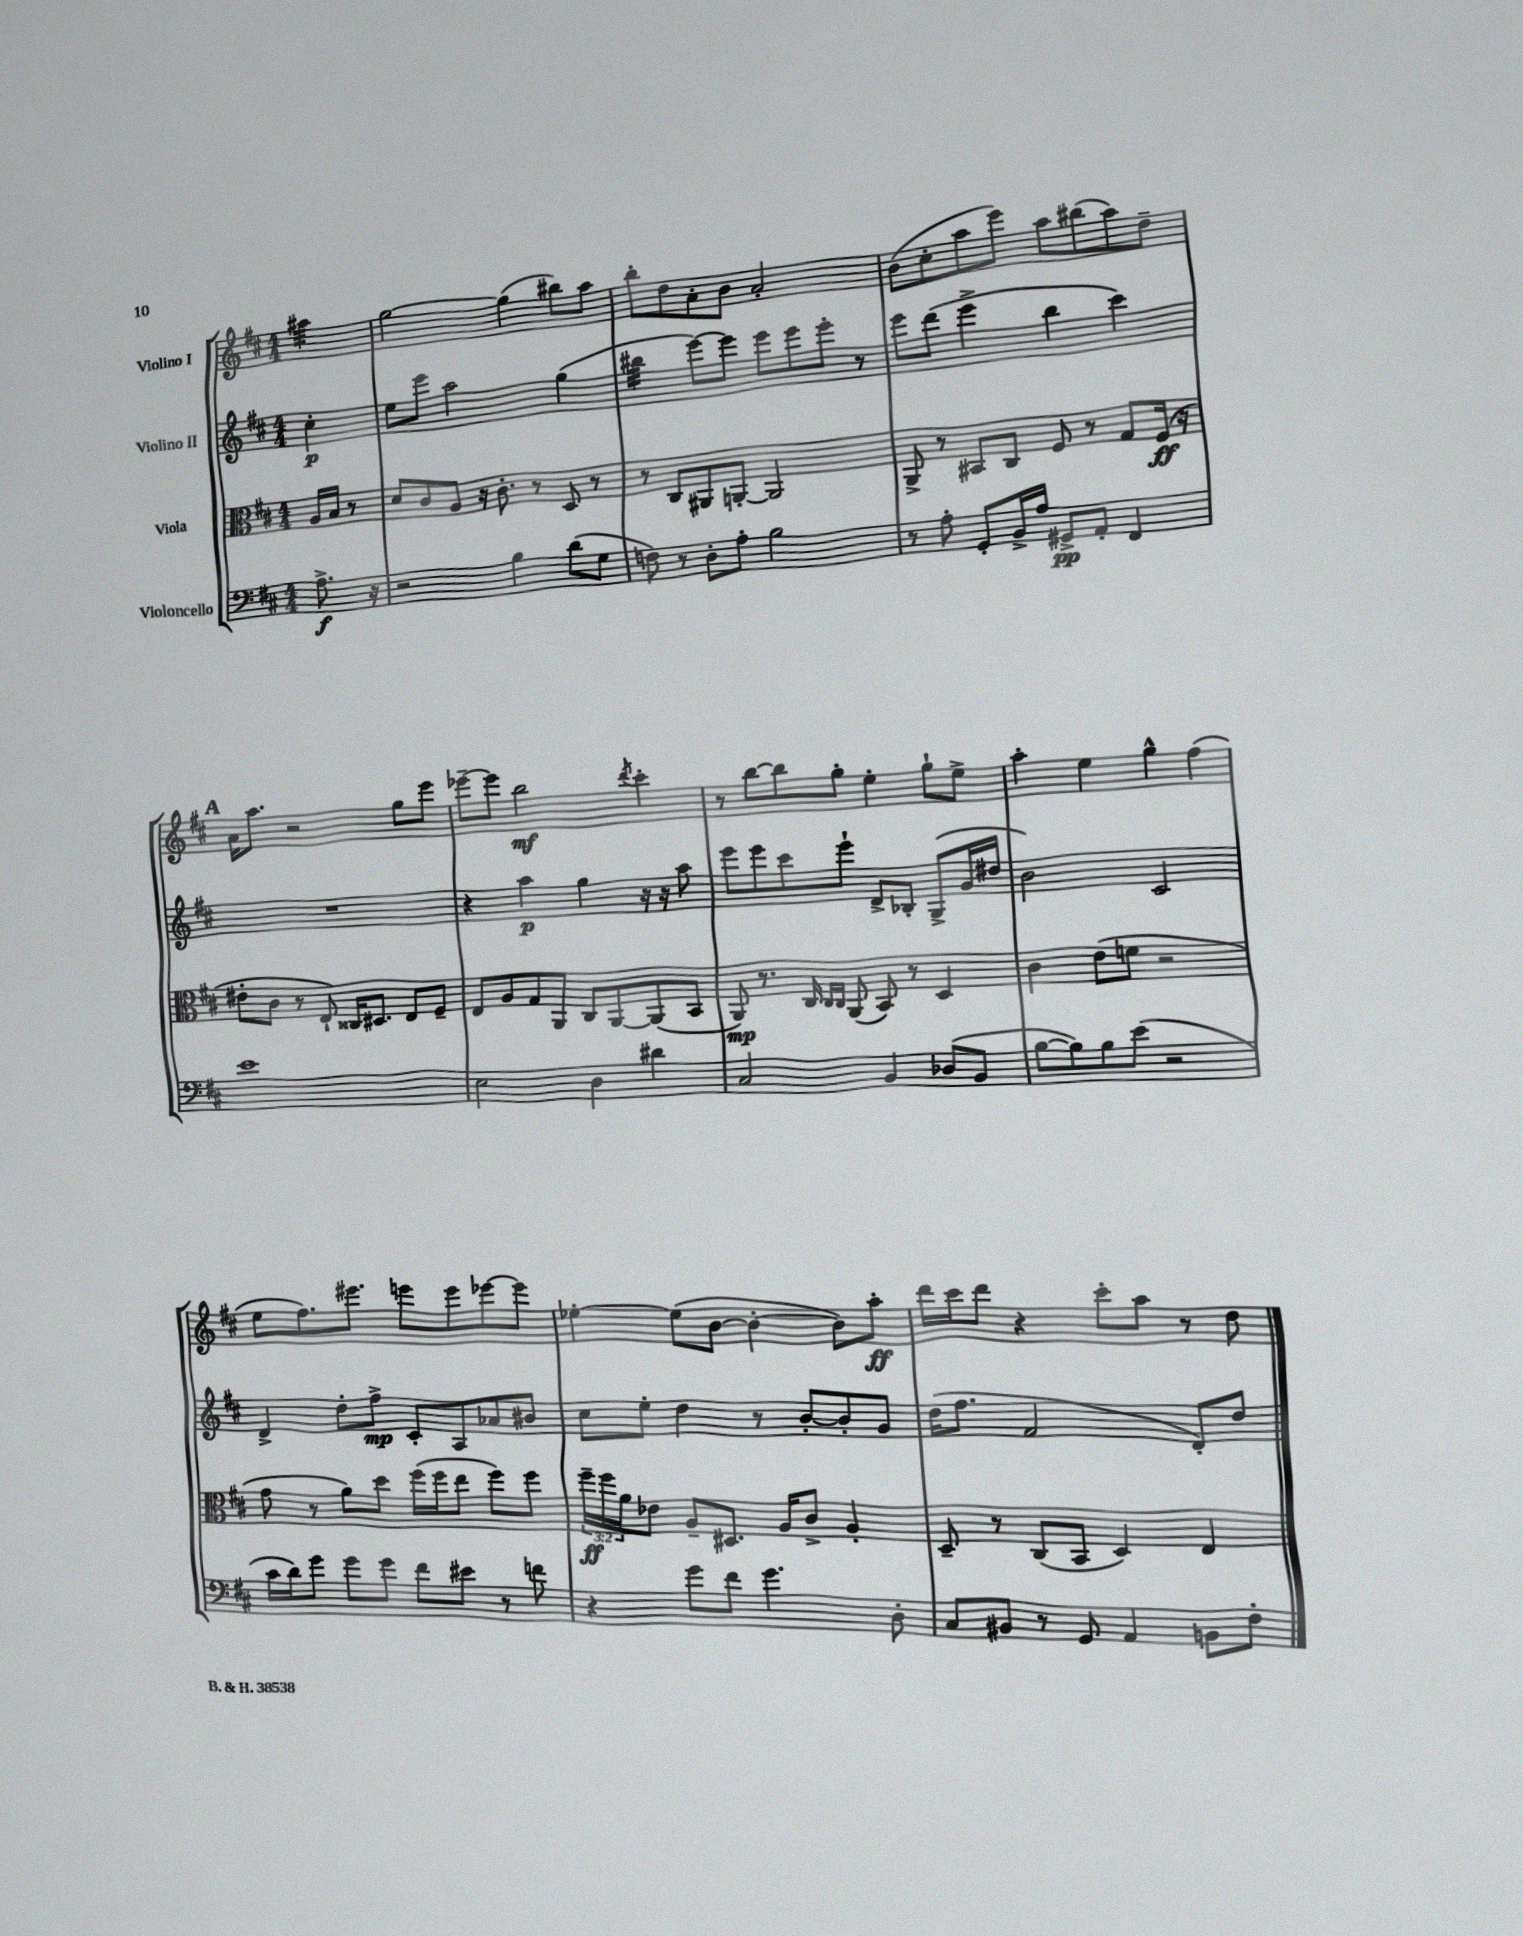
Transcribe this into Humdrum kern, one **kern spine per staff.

**kern	**kern	**kern	**kern
*staff4	*staff3	*staff2	*staff1
*clefF4	*clefC3	*clefG2	*clefG2
*k[f#c#]	*k[f#c#]	*k[f#c#]	*k[f#c#]
*M4/4	*M4/4	*M4/4	*M4/4
8.A^	16A	4cc#'	4aa#
.	16B	.	.
.	8r	.	.
16r	.	.	.
=	=	=	=
2r	8d	8ee	[2gg
.	8c#	8eee	.
.	8A	2aa	.
.	16r	.	.
.	8.c#'	.	.
4B	.	.	(4gg]
.	8r	.	.
(8d	8D	(4gg	8bb#)
8G	8r	.	8aa
=	=	=	=
8F)	8r	4bb#	8bb'
8r	8C#	.	8dd
8D'	8AA#	[8eee)	8a'
8A'	[8AA'	8eee]	8b
2B	2AA]	8eee	2a'
.	.	8eee	.
.	.	8eee'	.
.	.	8r	.
=	=	=	=
8r	8AA^	8eee	(8b
8A'	8r	(8ddd	8cc#'
8GG'	8BB#	4eee^	8aa
16BB^	8C#	.	8eee)
16A	.	.	.
8GG#^	8F#	4bb	8aa
8AA'	8r	.	(8bb#
4FF#	8G	4ccc#)	8aa)
.	(16F#	.	8dd~
.	16r	.	.
=	=	=	=
1e	8e#'	1r	16a
.	.	.	8.aa
.	8c#	.	.
.	8r	.	2r
.	8E`)	.	.
.	16C##	.	.
.	8.D#	.	.
.	8E	.	8gg
.	8F#~	.	8eee
=	=	=	=
2E	8E	4r	[8eee-~
.	8A	.	8eee-]
.	8G	4aa	2bb
.	8AA	.	.
4D	8C#	4gg	.
.	[8AA	.	.
.	.	.	8qddd
4d#	(8AA]	16r	4ccc#'
.	.	16r	.
.	8BB	8aa	.
=	=	=	=
2C#	8AA)	8eee	8r
.	8.r	8eee	[8bb
.	.	8ccc#	8bb]
.	16C#	.	.
.	16qqC#	.	.
.	16qqC#	.	.
.	(8AA	8eee`	8gg'
4BB	8BB)	8d^	4ee'
.	8r	8B-'	.
(8D-	4D	(8G^	8gg`
8BB	.	16g	8ee^
.	.	16dd#	.
=	=	=	=
[8B	4c#	2b)	4aa'
8B])	.	.	.
8B	(8e	.	4ee
(8e	8f	.	.
2r	2r	2c#	4gg^^
.	.	.	(4ff#
=	=	=	=
16c#	8g	4d^	8ee
16d)	.	.	.
8g	8r	.	8.ff#)
8g	8a)	8dd'	.
.	.	.	8.eee#
8g	8dd	8ff#^	.
8f#	(16ff#	8c#'	8eee
.	16ff#	.	.
8e#	8ee	8A	8eee
8r	8ff#)	8a-	[8eee-
8f	8ff#	8b#	8eee-]
=	=	=	=
4r	24ff#~	8cc#	[4ee-'
.	24ff#	.	.
.	24a	.	.
.	8e-	8ee'	.
8g	8A~	4dd	(8ee-]
8f#	8.D#	.	[8b
4.g	.	8r	4b'_
.	16A	.	.
.	8c#^	[8b'	.
.	4A'	8b']	8b])
8D'	.	8g	8aa'
=	=	=	=
8C#	8D~	(16dd	16ddd
.	.	8.ff#	16ccc#
8BB#	8r	.	8ddd
8r	(8C#	2f#	4r
8GG	8BB	.	.
4AA	4D)	.	8ccc#'
.	.	.	8aa
8BB	4E	8d')	8r
8F#'	.	8dd	8dd
==	==	==	==
*-	*-	*-	*-
